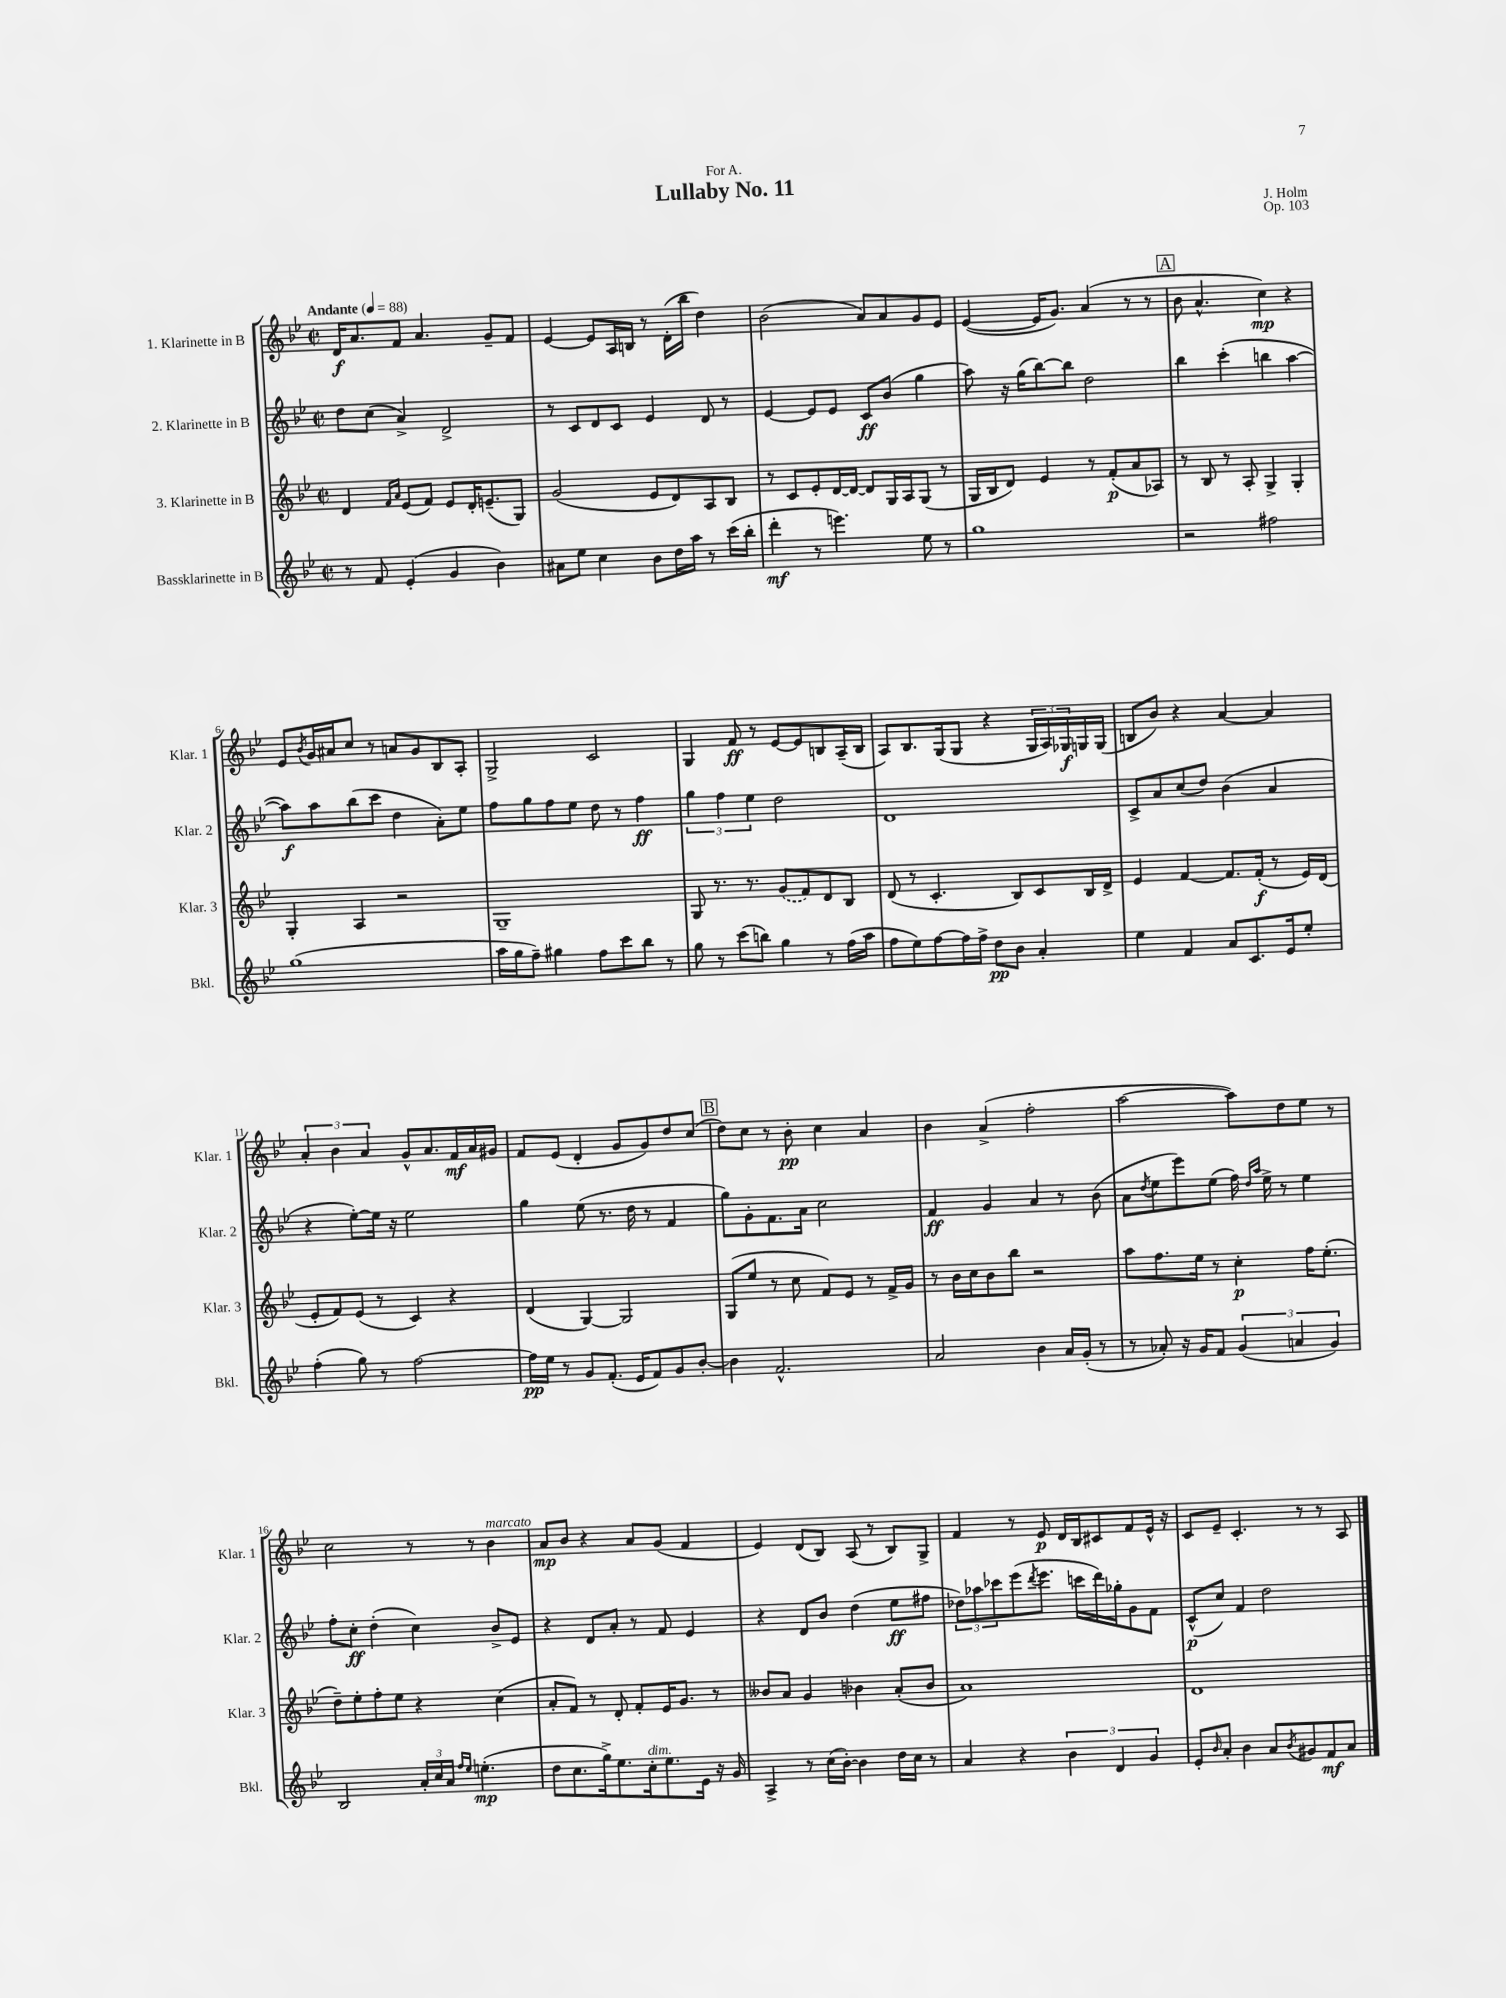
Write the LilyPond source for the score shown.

\header { title = "Lullaby No. 11" composer = "J. Holm" dedication = "For A." opus = "Op. 103" }
<<
\new StaffGroup <<
\new Staff = "s0" \with { instrumentName = "1. Klarinette in B" shortInstrumentName = "Klar. 1" } {
    \clef treble \key bes \major \defaultTimeSignature \time 2/2 \tempo "Andante" 4 = 88
    d'16\f a'8. f'8 a'4. g'8-- f'8 |
    ees'4~ ees'8 a16 b16 r8 d'16-.( bes''16 d''4) |
    bes'2( a'8) a'8 g'8 ees'8 |
    ees'4~( ees'16 g'8.) a'4( r8 r8 |
    \mark \markup { \box "A" } bes'8 a'4.-^ c''4\mp) r4 |
    ees'8 \acciaccatura { bes'8 } g'16 ais'16 c''8 r8 a'8 g'8 bes8 a8-. |
    g2-> c'2 |
    g4 f'8\ff r8 ees'8~ ees'8 b8 a16--( b16 |
    a8) bes8. g16( g8 r4 \tuplet 3/2 { g16 a16) ges16\f } g16 g16( |
    b8 bes'8) r4 a'4~ a'4 |
    \tuplet 3/2 { a'4-. bes'4 a'4 } g'8-^ a'8. f'16\mf a'16 gis'16 |
    f'8 ees'8( d'4-. g'8 g'8) d''8 c''8( |
    \mark \markup { \box "B" } d''8) c''8 r8 bes'8-.\pp c''4 a'4 |
    bes'4 a'4->( f''2-. |
    a''2~ a''8) d''8 ees''8 r8 |
    c''2 r8 r8 bes'4^\markup { \italic "marcato" } |
    a'8\mp bes'8 r4 a'8 g'8( f'4 |
    ees'4) d'8( bes8) a8( r8 bes8) g8-> |
    f'4 r8 ees'8\p d'16 bes16 cis'8 f'8 ees'16-^ r16 |
    c'8 ees'8-- c'4.-. r8 r8 a8 \bar "|." |
}
\new Staff = "s1" \with { instrumentName = "2. Klarinette in B" shortInstrumentName = "Klar. 2" } {
    \clef treble \key bes \major \defaultTimeSignature \time 2/2
    d''8 c''8( a'4->) d'2-> |
    r8 c'8 d'8 c'8 ees'4 d'8 r8 |
    ees'4~ ees'8 ees'8 c'8\ff bes'8( g''4 |
    a''8) r16 g''16( bes''8~) bes''8 d''2 |
    \mark \markup { \box "A" } bes''4 c'''4-.( b''4 a''4~ |
    a''8\f) a''8 bes''8( c'''8 d''4 a'8-.) ees''8 |
    f''8 g''8 f''8 ees''8 d''8 r8 f''4\ff |
    \tuplet 3/2 { g''4 f''4 ees''4 } d''2 |
    d'1 |
    c'8-> a'8 c''8( d''8) bes'4( a'4 |
    r4 ees''8~-.) ees''16 r16 ees''2 |
    g''4 ees''8( r8. d''16 r8 f'4 |
    \mark \markup { \box "B" } g''8) g'8-. f'8. a'16 c''2 |
    f'4\ff g'4 a'4 r8 bes'8( |
    a'8 \acciaccatura { d''8 } ees''8 ees'''8) ees''8( f''16) \grace { d''16 a''16 } ees''16-> r8 ees''4 |
    f''8-. c''8-.\ff d''4-.( c''4) bes'8-> ees'8 |
    r4 d'8 a'8-. r8 f'8 ees'4 |
    r4 d'8 bes'8 d''4( ees''8\ff fis''8 |
    \tuplet 3/2 { des''8) aes''8 ces'''8 } ees'''8( \acciaccatura { d'''8 } ees'''8. c'''16 d'''16) ges''16-. g'8 f'8 |
    c'8-^\p( c''8) f'4 d''2 \bar "|." |
}
\new Staff = "s2" \with { instrumentName = "3. Klarinette in B" shortInstrumentName = "Klar. 3" } {
    \clef treble \key bes \major \defaultTimeSignature \time 2/2
    d'4 \grace { f'16 a'16 } ees'8( f'8) ees'8 d'16-. e'8.--( g8) |
    g'2( ees'8 d'8) a8 bes8 |
    r8 c'8 ees'8-. d'16~ d'16~ d'8 g16 a16 g8( r8 |
    g16 bes16 d'8) ees'4 r8 f'8-.\p( a'8 aes8) |
    \mark \markup { \box "A" } r8 bes8 r8 a8-. g4-> g4-. |
    g4-. a4 r2 |
    g1-- |
    g8 r8. r8. \once \slurDashed g'8( f'8) d'8 bes8 |
    d'8( r8 c'4.-. bes8) c'8 bes16 d'16-> |
    ees'4 f'4~ f'8. f'16-.\f( r8 ees'16) d'16( |
    ees'8-. f'8) ees'8( r8 c'4) r4 |
    d'4( g4~) g2 |
    \mark \markup { \box "B" } g8( ees''8 r8 c''8 f'8) ees'8 r8 f'16-> g'16 |
    r8 bes'16 c''16 bes'8 bes''8 r2 |
    a''8 f''8. ees''16 r8 c''4-.\p f''16 ees''8.-.( |
    d''8--) ees''8-. f''8-. ees''8 r4 c''4( |
    a'8-. f'8) r8 d'8-. f'8-. ees'16 g'8. r8 |
    beses'8 a'8 g'4 bes'4 a'8-.( bes'8 |
    a'1) |
    d'1 \bar "|." |
}
\new Staff = "s3" \with { instrumentName = "Bassklarinette in B" shortInstrumentName = "Bkl." } {
    \clef treble \key bes \major \defaultTimeSignature \time 2/2
    r8 f'8 ees'4-.( g'4 bes'4) |
    ais'8 ees''8 c''4 bes'8 d''16 a''16 r8 c'''16( bes''16-. |
    d'''4-.\mf r8 e'''4.) ees''8 r8 |
    g''1 |
    \mark \markup { \box "A" } r2 fis''2 |
    g''1( |
    a''16 g''16 f''8--) gis''4 f''8 c'''8 bes''8 r8 |
    g''8 r8 c'''8( b''8) g''4 r8 f''16( a''16 |
    f''8 ees''8) f''8~ f''16 f''16-> d''8\pp bes'8 a'4-. |
    ees''4 f'4 a'8 c'8. ees'16 ees''8-. |
    f''4-.( g''8) r8 f''2~ |
    f''16\pp ees''16 r8 g'8 f'8.-.( ees'16 f'8) g'8 bes'8~-. |
    \mark \markup { \box "B" } bes'4 f'2.-^ |
    a'2 bes'4 a'16 g'16-.( r8 |
    r8 aes'8-.) r16 g'16 f'8 \tuplet 3/2 { g'4( a'4 g'4) } |
    bes2 \tuplet 3/2 { a'16-. c''16 a'16 } \grace { f''16 ees''16 } e''4.-.\mp( |
    d''8 c''8. g''16->) ees''8. c''16-.^\markup { \italic "dim." } ees''8. ees'16 r16 g'16 |
    a4-> r8 c''16( bes'16~-.) bes'4 d''16 c''16 r8 |
    a'4 r4 \tuplet 3/2 { bes'4 d'4 g'4 } |
    ees'8-. \grace { bes'16 } a'8-. bes'4 a'8 \acciaccatura { bes'8 } gis'8 f'8\mf a'8 \bar "|." |
}
>>
>>
